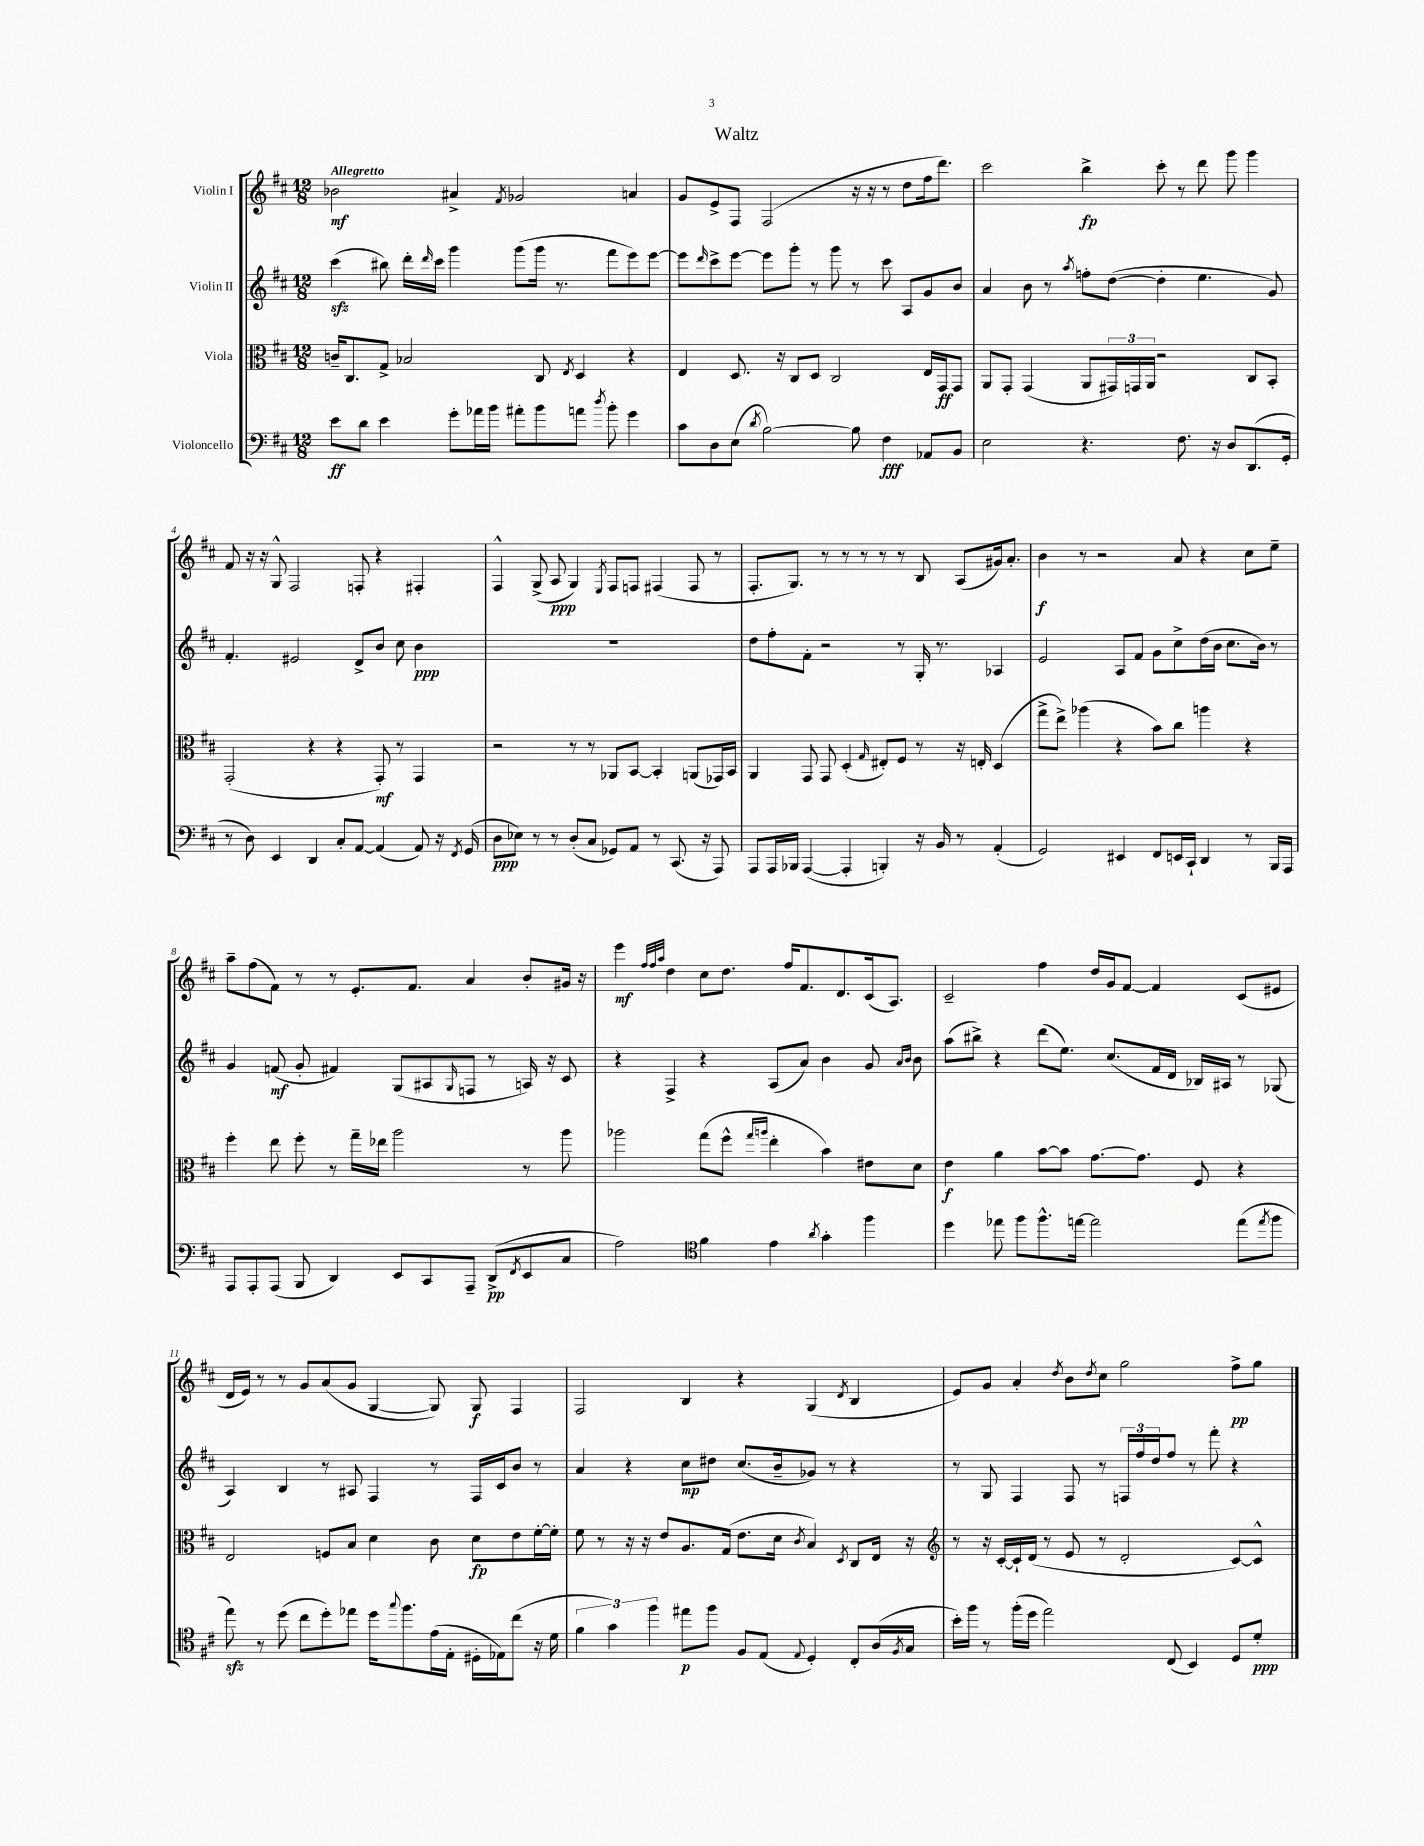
\header { title = "Waltz" }
<<
\new StaffGroup <<
\new Staff = "s0" \with { instrumentName = "Violin I" } {
    \clef treble \key d \major \numericTimeSignature \time 12/8 \tempo "Allegretto"
    bes'2\mf ais'4-> \acciaccatura { fis'8 } ges'2 a'4 |
    g'8 e'8-> fis8 fis2( r16 r16 r8 d''8 fis''16 d'''8.) |
    cis'''2 b''4->\fp cis'''8-. r8 d'''8 g'''8 g'''4 |
    fis'8 r16 r16 g8-^ fis2 f8-. r4 fis4-. |
    fis4-^ g8->( a8\ppp g4) \acciaccatura { e8 } fis8 f8 fis4( fis8 r8 |
    fis8.-. g8.) r8 r8 r8 r8 r8 b8 a8( gis'16) a'8.-. |
    b'4\f r8 r2 a'8 r4 cis''8 e''8-- |
    a''8-- fis''8( fis'8) r8 r8 e'8.-. fis'8. a'4 b'8-. gis'16 r16 |
    e'''4\mf \grace { fis''32 fis''32 a''32 } d''4 cis''8 d''8. fis''16 fis'8. d'8. cis'16( a8.) |
    cis'2-- fis''4 d''16 g'16 fis'8~ fis'4 cis'8( eis'8 |
    d'16 e'16) r8 r8 g'8 a'8( g'8 g4~ g8) g8\f fis4 |
    fis2 b4 r4 g4( \acciaccatura { d'8 } b4 |
    e'8) g'8 a'4-. \acciaccatura { d''8 } b'8 \acciaccatura { d''8 } cis''8 g''2 fis''8->\pp g''8 \bar "|." |
}
\new Staff = "s1" \with { instrumentName = "Violin II" } {
    \clef treble \key d \major \numericTimeSignature \time 12/8
    cis'''4\sfz( bis''8) d'''16-. \grace { d'''16 } cis'''16 g'''4 g'''8( g'''16 r8. fis'''8 e'''8) e'''8~ |
    e'''8 \grace { d'''16 } cis'''8-> e'''8~ e'''8 g'''8-. r8 g'''8 r8 cis'''8 a8 g'8 b'8 |
    a'4 b'8 r8 \acciaccatura { a''8 } f''8-. d''8~( d''4-. e''4. g'8) |
    fis'4.-. eis'2 d'8-> b'8 cis''8 b'4\ppp |
    R1. |
    d''8 fis''8-. fis'8-. r2 r8 g16-. r8. aes4 |
    e'2 a8 fis'8 g'8 cis''8-> d''16( b'16 cis''8. b'16) r8 |
    g'4 f'8\mf( g'8-. fis'4) g8( ais8 \grace { g16 } f8 r8 a16) r16 cis'8 |
    r4 fis4-> r4 a8( a'8) b'4 g'8 \grace { a'16 b'16 } b'8 |
    a''8( bis''8->) r4 d'''8( e''8.) cis''8.( fis'16 d'16 bes16) ais16 r8 ges8( |
    a4) b4 r8 ais8 fis4 r8 fis16 cis'16 b'8 r8 |
    a'4 r4 cis''8\mp dis''8 cis''8.( b'16-- ges'8) r8 r4 |
    r8 g8 fis4 fis8 r8 \tuplet 3/2 { f16 fis''16 d''16 } fis''8 r8 fis'''8-. r4 \bar "|." |
}
\new Staff = "s2" \with { instrumentName = "Viola" } {
    \clef alto \key d \major \numericTimeSignature \time 12/8
    c'16-- cis8. g8-> bes2 cis8 \acciaccatura { e8 } d4 r4 |
    e4 d8. r16 cis8 d8 cis2 e16 g,16\ff g,8 |
    a,8 g,8-. g,4( a,8 \tuplet 3/2 { gis,16) g,16 a,16 } r2 cis8 b,8-. |
    g,2-.( r4 r4 g,8-.\mf) r8 g,4 |
    r2 r8 r8 aes,8 b,8~ b,4-. a,8( ges,16) b,16 |
    a,4 g,8 g,8 d4-.( \grace { g16 } eis8-.) fis8 r8 r16 e16-. d4( |
    g''8-> e''8->) aes''4( r4 b'8) cis''8 a''4 r4 |
    fis''4-. e''8 fis''8-. r8 g''16-- ees''16 a''2 r8 a''8 |
    aes''2 g''8( fis''8-^ \grace { g''16 a''16 } e''4-. b'4) eis'8 d'8 |
    e'4\f a'4 b'8~ b'8 g'8.~ g'8. fis8 r4 |
    e2 f8 b8 d'4 cis'8 d'8\fp e'8 fis'16~-. fis'16-. |
    fis'8 r8 r16 r16 e'8 a8. g16( e'8. d'16 \acciaccatura { cis'8 } b4) \acciaccatura { d8 } cis8 e16 r16 |
    \clef treble r8 r16 cis'16~-. cis'16-! d'16( r8 e'8 r8 d'2-. cis'8~) cis'8-^ \bar "|." |
}
\new Staff = "s3" \with { instrumentName = "Violoncello" } {
    \clef bass \key d \major \numericTimeSignature \time 12/8
    e'8\ff d'8 e'4 g'8-. aes'16 b'16 ais'8-. b'8 a'8 \acciaccatura { d''8 } b'8-. g'4 |
    cis'8 d8 e8( \acciaccatura { d'8 } b2~) b8 fis4\fff aes,8 b,8 |
    e2 r4. fis8. r16 d8 d,8.( g,16-. |
    r8 d8) e,4 d,4 cis8-. a,8~ a,4( a,8) r16 \acciaccatura { fis,8 } g,16( |
    d8\ppp ees8) r8 r8 d8-.( cis8 ges,8) a,8 r8 cis,8.( r16 a,,8) |
    a,,8 a,,16 bes,,16 a,,4~( a,,4-. b,,4-.) r16 b,16 r8 a,4-.( |
    g,2) eis,4 fis,8 e,16 cis,16-! d,4 r8 b,,16 a,,16 |
    a,,8 a,,8-. a,,8( b,,8 d,4) e,8 cis,8 a,,8-- d,8->\pp( \acciaccatura { fis,8 } e,8 cis8 |
    a2) \clef tenor fis'4 e'4 \acciaccatura { a'8 } g'4-. fis''4 |
    d''4 ees''8 fis''8 fis''8.-^ e''16~ e''2 e''8( \acciaccatura { e''8 } fis''8 |
    e''8\sfz) r8 d''8( cis''8 d''8-.) ees''8 d''16 \appoggiatura { g''8 } fis''8. e'16( e16-. dis16-. ees16) cis''8( r16 d'16 |
    \tuplet 3/2 { fis'4 g'4) fis''4 } eis''8\p fis''8 fis8 e8( \appoggiatura { e8 } d4-.) cis8-. a16( \acciaccatura { fis8 } g16 |
    b'16-.) fis''16 r8 fis''16-.( d''16 e''2) cis8( b,4) d8 d'8-.\ppp \bar "|." |
}
>>
>>
